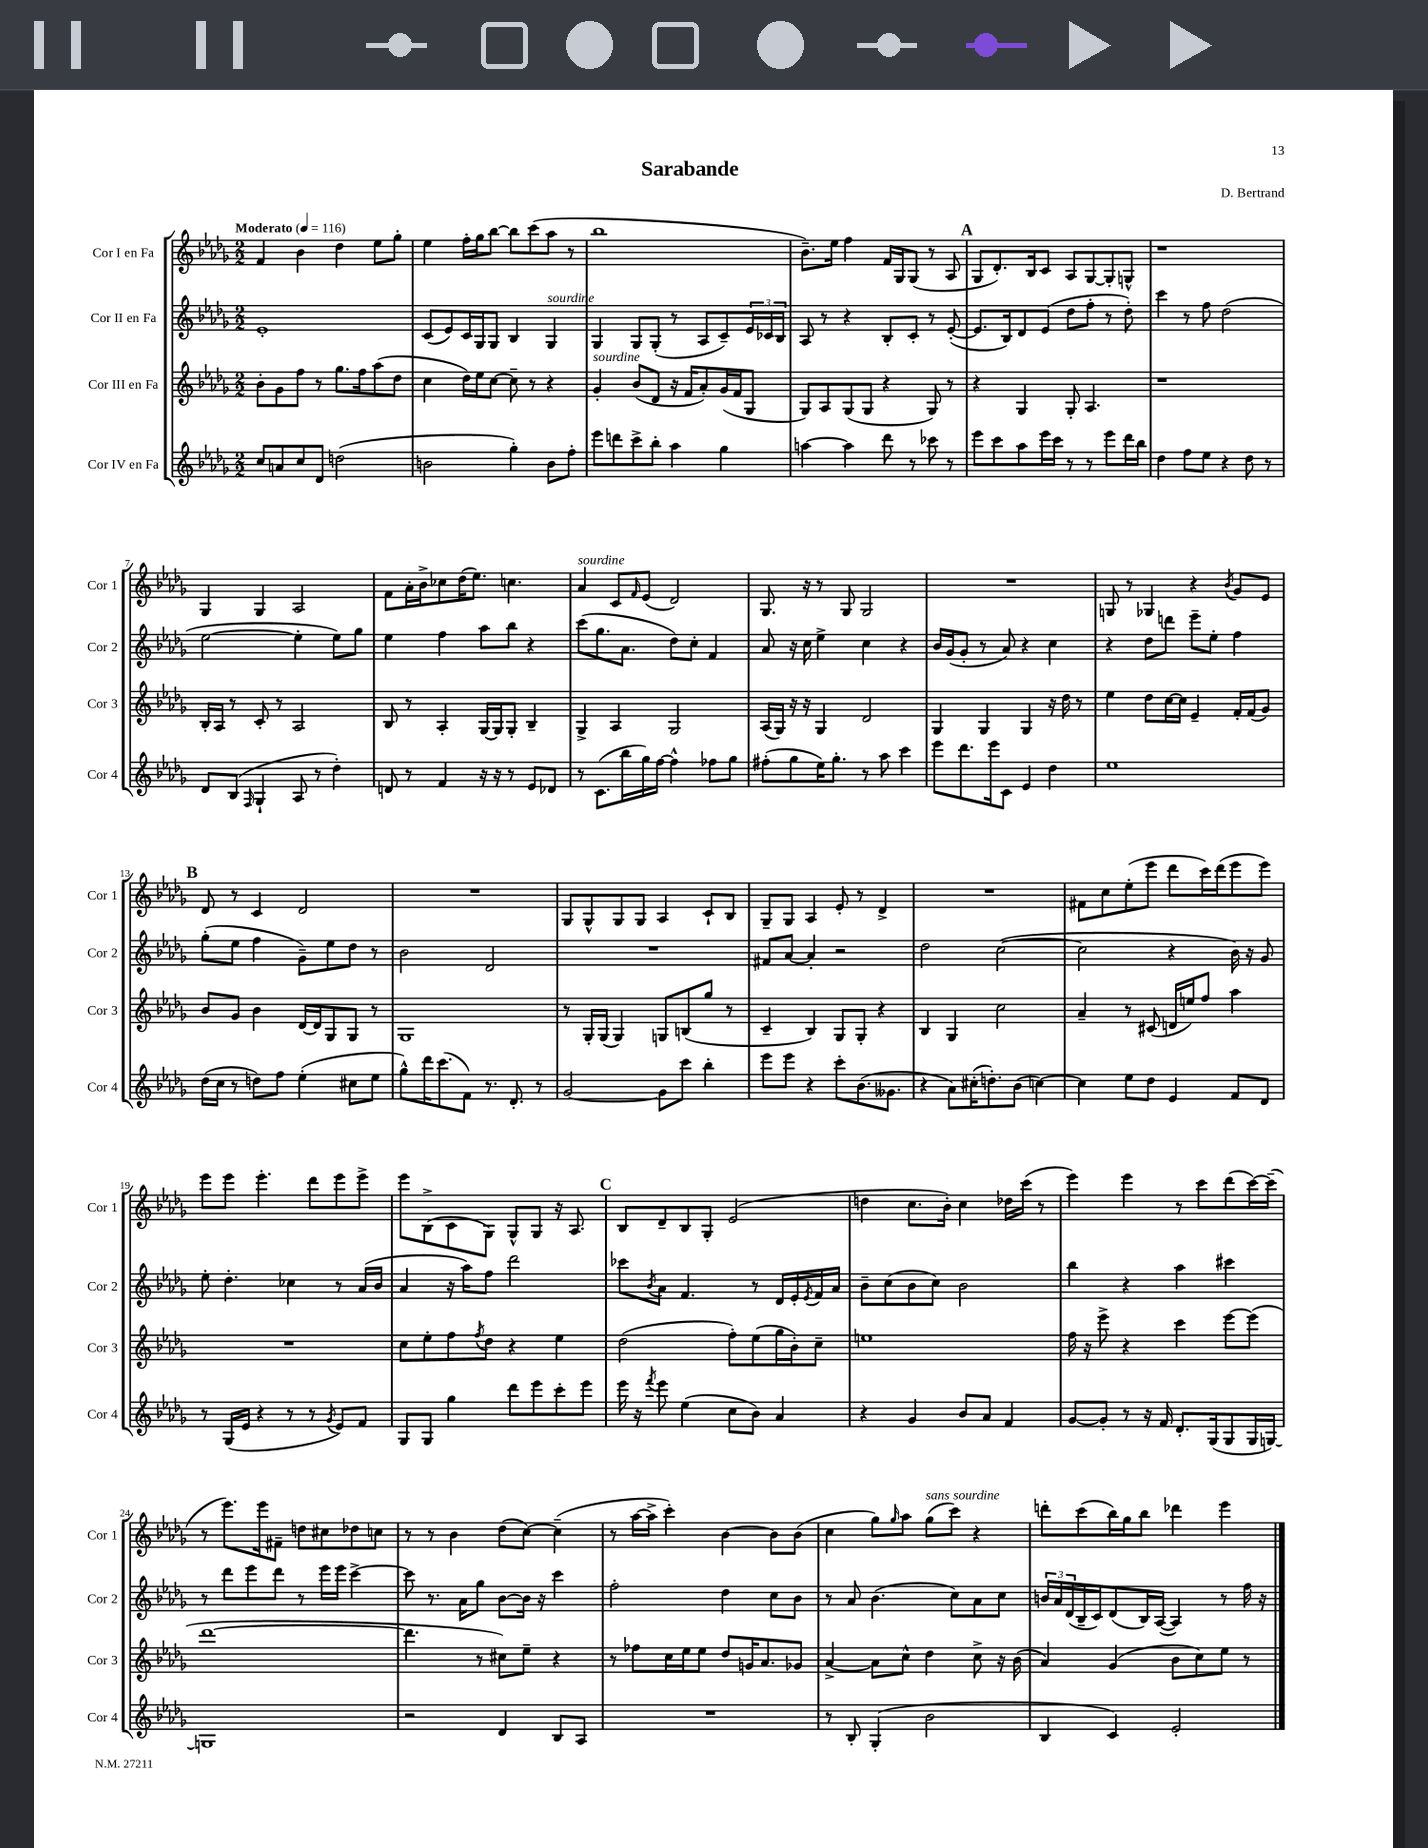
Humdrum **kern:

**kern	**kern	**kern	**kern
*part4	*part3	*part2	*part1
*staff4	*staff3	*staff2	*staff1
*I"Cor IV en Fa	*I"Cor III en Fa	*I"Cor II en Fa	*I"Cor I en Fa
*I'Cor 4	*I'Cor 3	*I'Cor 2	*I'Cor 1
*clefG2	*clefG2	*clefG2	*clefG2
*k[b-e-a-d-g-]	*k[b-e-a-d-g-]	*k[b-e-a-d-g-]	*k[b-e-a-d-g-]
*M2/2	*M2/2	*M2/2	*M2/2
*MM116	*MM116	*MM116	*MM116
=1	=1	=1	=1
!	!	!	!LO:TX:a:B:t=Moderato
8cc/L	8b-'\L	1e-'	4f/
8an/	8g-\	.	.
8cc/	8ff\J	.	4b-\
8d-/J	8r	.	.
(2ddn\	8.gg-\L	.	4dd-\
.	16ff\k	.	.
.	(8aa-\	.	8ee-\L
.	8dd-\J	.	8gg-'\J
=2	=2	=2	=2
2bn\	4cc\	(8c/L	4ee-\
.	.	8e-/)	.
.	16dd-\LL)	16c/L	16ff'\LL
.	16ee-\J	16G-/J	16gg-\J
.	[8cc\J	8G-/J	[8bb-\J
4gg-'\)	8cc~\]	4B-/	8bb-\L]
.	8r	.	(8ccc\
!	!	!LO:TX:a:i:t=sourdine	!
8b\L	4r	4G-/	8aa-\J
8ff'\J	.	.	8r
=3	=3	=3	=3
!	!LO:TX:a:i:t=sourdine	!	!
8eee-\L	4g-'/	4G-/	1bb-
8dddn\	.	.	.
8ccc^\	(8b-/L	8G-/L	.
8bb-'\J	8d-/J	(8G-'/J	.
4aa-\	16r	8r	.
.	16f/KL	.	.
.	8a-'/)	8A-/L	.
4gg-\	(16g-/L	8c~/)	.
.	16f/J	.	.
.	8G-/J	24e-/L	.
.	.	24c-X/	.
.	.	24B-/JJ	.
=4	=4	=4	=4
[4aan\	8G-/L)	8A-/	8.b-~\L)
.	8A-/	8r	.
.	.	.	16ee-\Jk
4aa\]	(8G-/	4r	4ff\
.	8G-/J	.	.
8ddd-\	4r	8B-'/L	16f/LL
.	.	.	16G-/J
8r	.	8c'/J	(8G-/J
8ccc-X\	8G-/)	8r	8r
8r	8r	([8e-'/	8A-/
!!LO:REH:place=s1:t=A
=5	=5	=5	=5
8eee-\L	4r	8.e-/L]	8G-/L
8ccc\	.	.	8.d-'/)
.	.	16B-/k)	.
8aa-\	4G-/	8d-/	.
.	.	.	16B-/k
16eee-\L	.	(8e-/J	8c/J
16ccc\JJ	.	.	.
8r	8G-'/	8dd-\L	8A-/L
8r	4.A-/	8ff'\J	[8G-/
8eee-\L	.	8r	8G-'/]
16ddd-\L	.	8dd-'\)	8Gn^^/J
16bb-\JJ	.	.	.
=6	=6	=6	=6
4dd-\	1r	4ccc\	1r
8ff\L	.	8r	.
8ee-\J	.	8ff\	.
4r	.	(2dd-\	.
8dd-\	.	.	.
8r	.	.	.
!!LO:LB:g=z
=7	=7	=7	=7
8d-/L	16B-'/LL	[2ee-\	4G-/
.	16A-/JJ	.	.
(8B-/J	8r	.	.
16qqF/	.	.	.
4G-`/	8c'/	.	4G-/
.	8r	.	.
8A-/	2A-/	4ee-'\]	2A-/
8r	.	.	.
4dd-'\)	.	8ee-\L)	.
.	.	8gg-\J	.
=8	=8	=8	=8
8dn/	8B-/	4ee-\	8f\L
8r	8r	.	16a-'\L
.	.	.	16b-^\J
4f/	4A-'/	4ff\	8cc-X\
.	.	.	(16dd-\K
.	.	.	8.ee-\J)
16r	[16G-/LL	8aa-\L	.
16r	16G-/J]	.	.
8r	8G-'/J	8bb-\J	4.ccn\
8e-/L	4B-~/	4r	.
8d-X/J	.	.	.
=9	=9	=9	=9
!	!	!	!LO:TX:a:i:t=sourdine
8r	4G-^/	(8ccc\L	4a-/
(8.c\L	.	8.gg-\	.
.	4A-/	.	8c/L
16bb-\L	.	8.a-\J	.
.	.	.	16qqf/
16gg-\)	.	.	(8e-/J
[16ff\JJ	.	.	.
4ff^^\]	2G-/	8dd-\L)	2d-/)
.	.	8cc'\J	.
8ff-X\L	.	4f/	.
8gg-\J	.	.	.
=10	=10	=10	=10
(8ff#X'\L	(16A-/LL	8a-/	8.G-/
.	16G-/JJ)	.	.
8gg-\	16r	16r	.
.	16r	16cc\	16r
16ee-\K)	4G-/	4ee-^\	8r
8.gg-'\J	.	.	.
.	.	.	8G-/
8r	2d-/	4cc\	2G-/
8aa-\	.	.	.
4ccc\	.	4r	.
=11	=11	=11	=11
8eee-\L	4G-/	16b-/LL	1r
.	.	(16g-/J	.
8.ddd-\	.	8g-'/J	.
.	4G-/	8r	.
16eee-\k	.	.	.
8c\J	.	8a-/)	.
4e-/	4G-/	4r	.
4dd-\	16r	4cc\	.
.	16dd-\	.	.
.	8r	.	.
=12	=12	=12	=12
1ee-	4ee-\	4r	8Gn/
.	.	.	8r
.	8dd-\L	8dd-\L	4G-X/
.	[16cc\L	8dddn\J	.
.	16cc\JJ]	.	.
.	4e-~/	8eee-~\L	4r
.	.	8ee-'\J	.
.	.	.	8qb-/
.	16f'/LL	4ff\	8g-/L
.	(16f/J	.	.
.	8g-/J)	.	8e-/J
!!LO:LB:g=z
!!LO:REH:place=s1:t=B
=13	=13	=13	=13
(16dd-\LL	8b-/L	(8gg-'\L	8d-/
16cc\JJ	.	.	.
8r	8g-/J	8ee-\J	8r
8ddn\L)	4b-\	4ff\	4c/
8ff\J	.	.	.
(4ee-'\	[16d-/LL	8g-~\L)	2d-/
.	16d-/J]	.	.
.	8G-/	8ee-\	.
8cc#X\L	8G-/J	8dd-\J	.
8ee-\J	8r	8r	.
=14	=14	=14	=14
8gg-^^\L)	1G-	2b-\	1r
16ddd-\K	.	.	.
(8.ccc\	.	.	.
8f\J)	.	.	.
8.r	.	2d-/	.
8.d-'/	.	.	.
8r	.	.	.
=15	=15	=15	=15
[2g-/	8r	1r	8G-/L
.	16G-'/LL	.	8G-^^/
.	(16G-/JJ	.	.
.	4G-/)	.	8G-/
.	.	.	8G-/J
8g-\L]	8Gn/L	.	4A-/
8ccc\J	(8Bn/	.	.
4bb-'\	8gg-/J	.	8c`/L
.	8r	.	8B-/J
=16	=16	=16	=16
8eee-\L	4c~/	8f#X/L	8G-~/L
8eee-\J	.	[8a-/J	8G-/J
4r	4B-/)	4a-'/]	4A-/
8ccc'\L	8G-/L	2r	8e-'/
(8.b-\	8G-'/J	.	8r
.	4r	.	4d-^/
8.g--X\J	.	.	.
=17	=17	=17	=17
4r	4B-/	2dd-\	1r
8a-\L)	4G-/	.	.
(16cc#X'\K	.	.	.
8.ddn'\)	.	.	.
.	2cc\	([2cc\	.
(8b-\J	.	.	.
[4ccn\)	.	.	.
=18	=18	=18	=18
4cc\]	4a-~/	2cc\]	8f#X\L
.	.	.	8cc\
8ee-\L	8r	.	(8ee-'\
8dd-\J	(8c#X/	.	8eee-\J
4e-/	16dn/LL	4r	8ddd-\L
.	16een/J)	.	.
.	8ff/J	.	16ccc\L)
.	.	.	(16ddd-\J
8f/L	4aa-\	16b-\)	8eee-\
.	.	16r	.
8d-/J	.	8g-/	8eee-\J)
!!LO:LB:g=z
=19	=19	=19	=19
8r	1r	8ee-'\	8eee-\L
(16G-/LL	.	4.dd-'\	8eee-\J
16e-/JJ	.	.	.
4r	.	.	4.eee-'\
8r	.	4cc-X\	.
8r	.	.	8ddd-\L
8qg-/	.	.	.
8e-/L)	.	8r	8eee-\
8f/J	.	(16a-/LL	8eee-^\J
.	.	16b-/JJ	.
=20	=20	=20	=20
8G-/L	8cc\L	4a-/	8eee-\L
8G-/J	8ee-'\	.	(8B-^\
4gg-\	8ff\	16r	8c\
.	.	16aa-\KL)	.
.	8qff/	.	.
.	8dd-\J	8ff\J	8G-\J)
8ddd-\L	4r	2ddd-\	8G-^^/L
8eee-\	.	.	8G-/J
8ccc'\	4ee-\	.	16r
.	.	.	8.A-/
8eee-\J	.	.	.
!!LO:REH:place=s1:t=C
=21	=21	=21	=21
16eee-\	(2dd-\	8ccc-X\L	8B-/L
16r	.	.	.
8qfff/	.	8qb-/	.
8eee-\	.	8a-\J	8d-~/
(4ee-\	.	4.f/	8B-/
.	.	.	8G-'/J
8cc\L	8ff'\L)	.	(2e-/
8b-\J)	(8ee-\	8r	.
4a-/	16gg-\L	16d-/LL	.
.	16b-'\J)	16e-'/	.
.	.	8qe-/	.
.	8cc~\J	16f/	.
.	.	16a-/JJ	.
=22	=22	=22	=22
4r	1een	8b-~\L	4ddn\
.	.	(8cc\	.
4g-/	.	8b-\	8.cc\L
.	.	8cc\J)	.
.	.	.	16b-'\Jk)
8b-/L	.	2b-\	4cc\
8a-/J	.	.	.
4f/	.	.	16dd-X\LL
.	.	.	(16ccc\JJ
.	.	.	8r
=23	=23	=23	=23
[8g-/L	16ff\	4bb-\	4eee-\)
.	16r	.	.
8g-'/J]	8eee-^\	.	.
8r	4r	4r	4eee-\
16r	.	.	.
16f/	.	.	.
8.d-'/L	4ccc\	4aa-\	8r
.	.	.	8ccc\L
(16G-/k	.	.	.
8G-/	[8eee-\L	4ccc#X\	(8ddd-\
16G-/L	(8eee-\J]	.	[16ccc\L)
[16Gn/JJ)	.	.	(16ccc~\JJ]
!!LO:LB:g=z
=24	=24	=24	=24
1Gn]	[1ddd-	8r	8r
.	.	8ddd-\L	8.eee-\L)
.	.	8eee-\	.
.	.	.	16eee-\k
.	.	8ddd-\J	8f#X~\J
.	.	8r	8ddn\L
.	.	16eee-\LL	8cc#X\
.	.	16eee-\JJ	.
.	.	[4ccc^\	8dd-X\
.	.	.	8ccn\J
=25	=25	=25	=25
2r	4.ddd-\]	8ccc\]	8r
.	.	8.r	8r
.	.	.	4b-\
.	.	16a-\KL	.
.	8r	8gg-\J	.
4d-/	8cc#X\L)	[8b-\L	(8dd-\L
.	8ee-~\J	16b-\Jk]	[8cc\J)
.	.	16r	.
8B-/L	4r	4ccc\	(4cc~\]
8A-/J	.	.	.
=26	=26	=26	=26
1r	8r	2ff'\	8r
.	8ff-X\L	.	[16aa-\LL
.	.	.	16aa-^\JJ]
.	16cc\L	.	4ccc'\)
.	16ee-\J	.	.
.	8ee-\J	.	.
.	8dd-/L	4dd-\	[4b-\
.	16gn/K	.	.
.	8.a-/	.	.
.	.	8cc\L	8b-\L]
.	8g-X/J	8b-\J	(8b-\J
=27	=27	=27	=27
8r	[4a-^/	8r	4cc\
8B-'/	.	8a-/	.
(4G-'/	8a-\L]	(4.b-\	8gg-\L)
.	.	.	16qqgg-/
.	8cc^^\J	.	8aa-\J
!	!	!	!LO:TX:a:i:t=sans sourdine
2b-\	4dd-\	.	(8gg-\L
.	.	8cc\L)	8ccc\J)
.	8cc^\	8a-\	4r
.	16r	8cc\J	.
.	(16b-\	.	.
=28	=28	=28	=28
4B-/	4a-/)	24bn/LL	8dddn'\L
.	.	24a-/	.
.	.	(24d-/	.
.	.	16B-~/	(8ccc\
.	.	16c/J)	.
4c/)	(4g-/	(8d-/	16bb-\L)
.	.	.	16gg-\J
.	.	16B-/L)	8bb-\J
.	.	([16A-/JJ	.
2e-'/	8b-\L	4A-/])	4ddd-X\
.	8cc\)	.	.
.	8ee-\J	8r	4eee-\
.	8r	16ff\	.
.	.	16r	.
==	==	==	==
*-	*-	*-	*-
